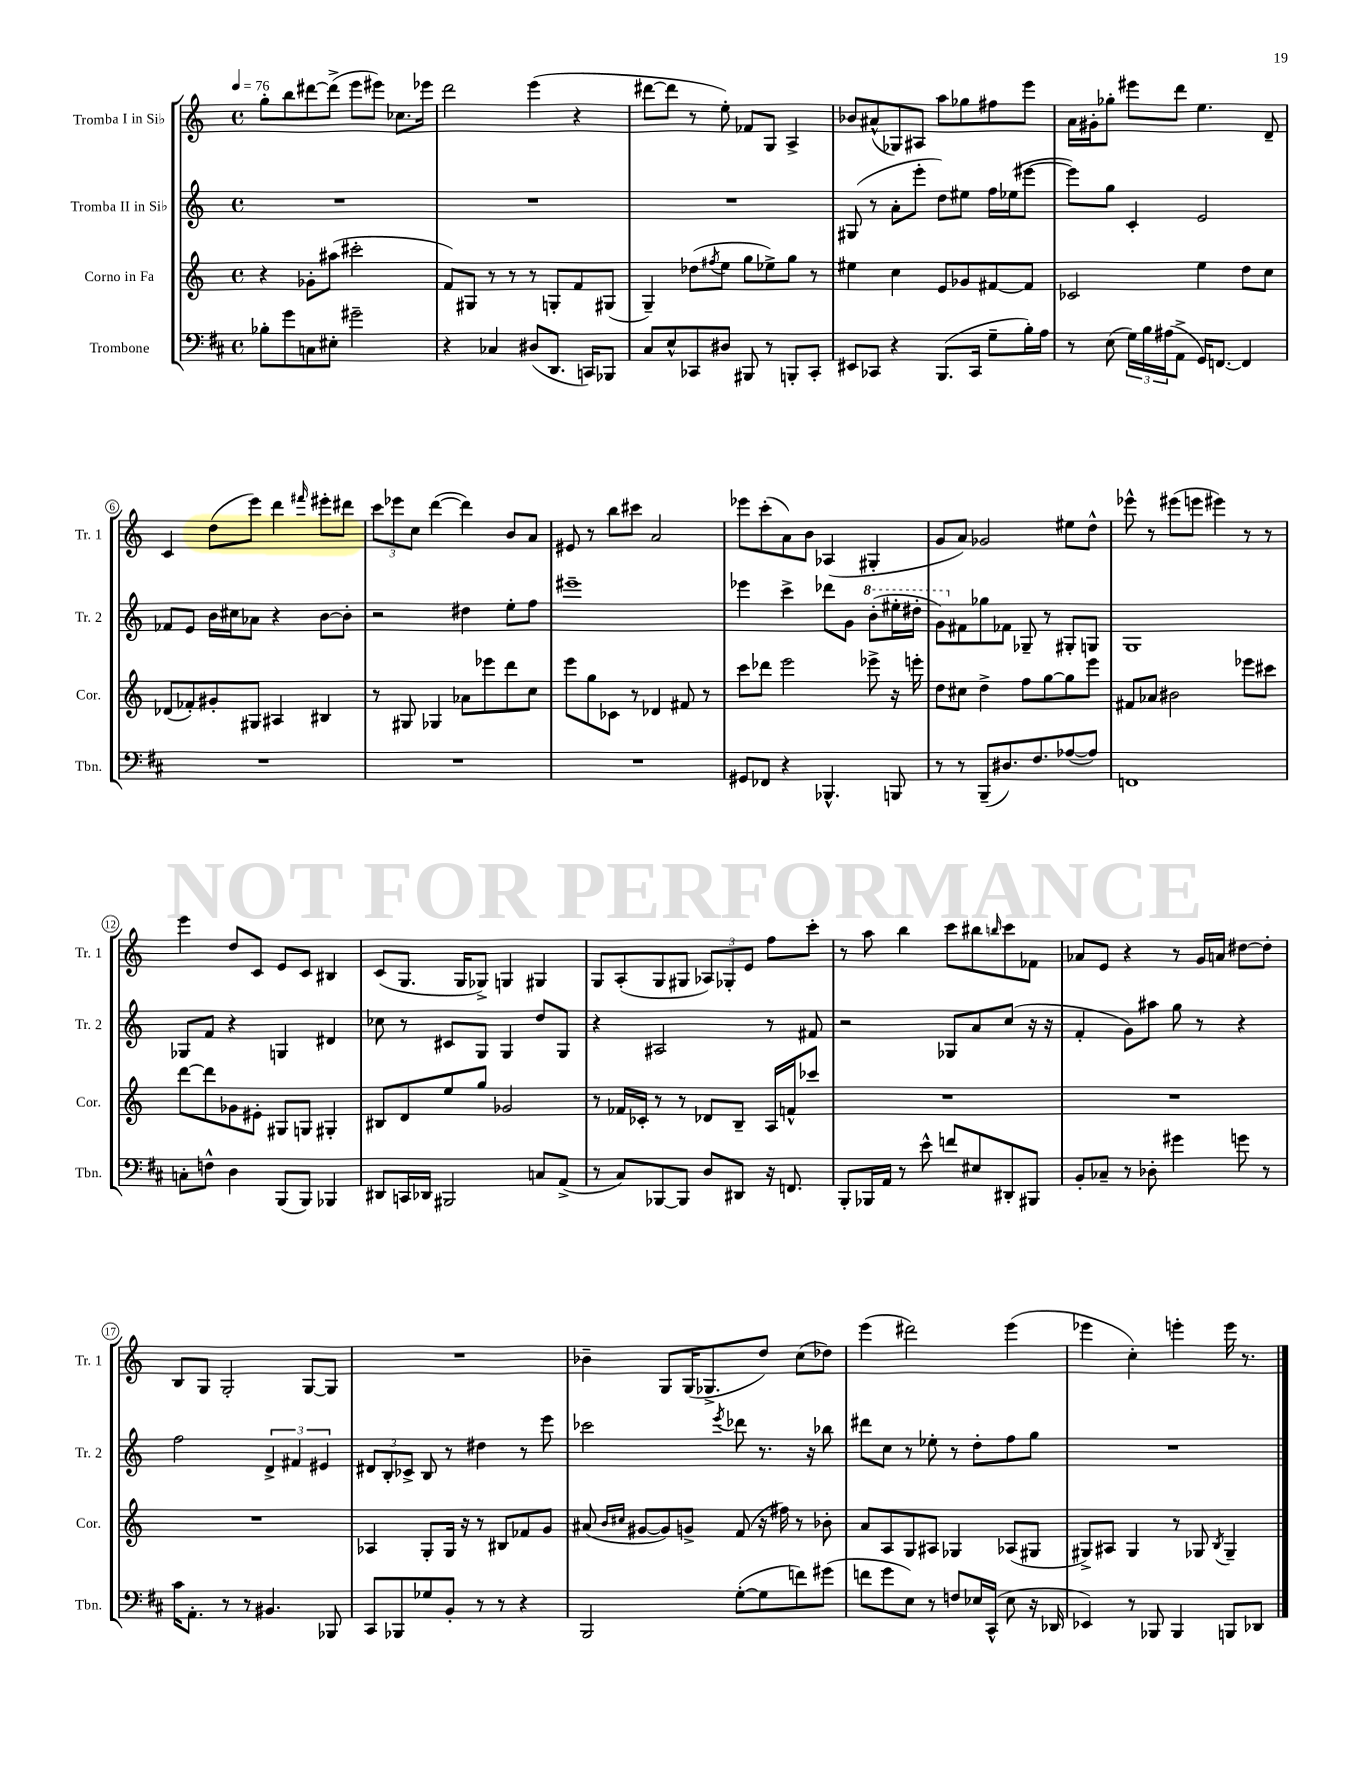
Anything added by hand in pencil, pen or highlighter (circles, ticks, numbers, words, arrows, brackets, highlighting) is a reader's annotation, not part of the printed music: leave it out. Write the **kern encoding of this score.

**kern	**kern	**kern	**kern
*staff4	*staff3	*staff2	*staff1
*clefF4	*clefG2	*clefG2	*clefG2
*k[f#c#]	*k[]	*k[]	*k[]
*M4/4	*M4/4	*M4/4	*M4/4
*met(c)	*met(c)	*met(c)	*met(c)
*MM76	*MM76	*MM76	*MM76
8B-'\L	4r	1r	8gg'\L
8g\	.	.	8bb\
8C\	8g-'\L	.	[8ddd#\
8E#'\J	(8aa#\J	.	(8ddd#^\]J
2g#~\	2ccc#'\	.	8eee\L
.	.	.	8eee#\J)
.	.	.	8.cc-\L
.	.	.	16eee-\Jk
=	=	=	=
4r	8f/L)	1r	2ddd\
.	8G#/J	.	.
4C-/	8r	.	.
.	8r	.	.
(8D#/L	8r	.	(4eee\
8.DD/J	8G'/L	.	.
.	8f/	.	4r
16CC/LK)	.	.	.
8BBB-/J	(8G#/J	.	.
=	=	=	=
8C#/L	4G~/)	1r	[8ddd#\L
8E^^/	.	.	8ddd#\]J
8CC-/	(8dd-\L	.	8r
.	8qff#/	.	.
8D#/J	8ee\J	.	8ee'\)
8BBB#/	8gg\L	.	8f-/L
8r	8ee-^\)	.	8G/J
8BBB'/L	8gg\J	.	4A^/
8CC-'/J	8r	.	.
=	=	=	=
8EE#/L	4ee#\	(8G#/	8b-/L
8CC-/J	.	8r	(8a#^^/
4r	4cc\	8a'\L	8G-/)
.	.	8eee'\J	8A#/J
(8.BBB/L	8e/L	8dd\L)	8aa\L
.	8g-/	8ee#\J	8gg-\
16CC-/Jk	.	.	.
8G~\L	[8f#/	16ff\LL	8ff#\
.	.	(16ee-\J	.
16B'\L)	8f#/]J	[8eee#\J	8eee\J
16A\JJ	.	.	.
=	=	=	=
8r	2c-/	8eee#\]L)	16a\LL
.	.	.	16g#'\J
(8E\	.	8gg\J	8gg-'\J
24G\LL)	.	4c'/	8eee#\L
24B\	.	.	.
(24A#\J	.	.	.
8AA^\J	.	.	8ddd\J
16GG/LK)	4ee\	2e/	4.ee\
[8.FF/J	.	.	.
4FF/]	8dd\L	.	.
.	8cc\J	.	8d~/
=	=	=	=
1r	(8d-/L	8f-/L	4c/
.	8f-'/)	8e/J	.
.	8g#'/	16b\LL	(8dd\L
.	.	16cc#\J	.
.	8G#/J	8a-\J	8eee\J)
.	4A#/	4r	4ddd\
.	.	.	16qqfff#/
.	4B#/	[8b\L	8eee#'\L
.	.	8b'\]J	8ddd#\J
=	=	=	=
1r	8r	2r	12ccc\L
.	.	.	12eee-\
.	8G#/	.	.
.	.	.	12cc\J
.	4G-/	.	([4ddd\
.	8a-\L	4dd#\	4ddd\])
.	8eee-\	.	.
.	8ddd\	8ee'\L	8b/L
.	8cc\J	8ff\J	8a/J
=	=	=	=
1r	8eee\L	1eee#~	8e#/
.	8gg\	.	8r
.	8c-\J	.	8bb\L
.	8r	.	8ccc#\J
.	4d-/	.	2a/
.	8f#/	.	.
.	8r	.	.
=	=	=	=
8GG#/L	8ccc\L	4eee-\	8eee-\L
8FF-/J	8ddd-\J	.	(8ccc'\
4r	2eee\	4ccc^\	8a\)
.	.	.	8b\J
4.BBB-^^/	.	8ddd-\L	(4A-/
.	.	8g\J	.
.	8eee-^\	(8bb'\L	4G#'/
8BBB/	16r	16eee#'\L	.
.	16eee'\	16ddd#'\JJ	.
=	=	=	=
8r	8dd\L	8gg\L)	8g/L
8r	8cc#\J	8f#\	8a/J)
(8BBB~/L	4dd^\	8gg-\	2g-/
8.D#/)	.	8f-\J	.
.	8ff\L	8G-~/	.
8.F#/	.	.	.
.	[8gg\	8r	.
([8A-/	8gg\]	8G#'/L	8ee#\L
8A-/]J)	8eee\J	8G/J	8dd^^\J
=	=	=	=
1FF	8f#/L	1G	8eee-^^\
.	8a-/J	.	8r
.	2b#\	.	(8eee#\L
.	.	.	8eee\J
.	.	.	4eee#\)
.	8eee-\L	.	8r
.	8ccc#\J	.	8r
=	=	=	=
8C'\L	[8ddd\L	8G-/L	4eee\
8F^^\J	8ddd\]	8f/J	.
4D\	8g-\	4r	8dd/L
.	8e#'\J	.	8c/J
(8BBB/L	8G#/L	4G/	8e/L
8BBB/J)	8G/J	.	8c/J
4BBB-/	4G#'/	4d#/	4B#/
=	=	=	=
8DD#/L	8B#/L	8cc-\	(8c/L
16CC/L	8d/	8r	8.G/J
16DD-/JJ	.	.	.
2BBB#/	8ee/	8c#/L	.
.	.	.	16G/LK
.	8gg/J	8G/J	8G-^/J)
.	2g-/	4G/	4G/
8C/L	.	8dd/L	4G#/
(8AA^/J	.	8G/J	.
=	=	=	=
8r	8r	4r	8G/L
8C#/L)	16f-/LL	.	(8A'/
.	16c-'/JJ	.	.
[8BBB-/	8r	2A#/	8G/
8BBB-/]J	8r	.	8G#/J
8D/L	8d-/L	.	12A-/L)
.	.	.	12G-'/
8DD#/J	8B~/J	.	.
.	.	.	12e/J
16r	16A/LL	8r	8ff\L
8.FF/	16f^^/J	.	.
.	8ccc-/J	8f#/	8ccc'\J
=	=	=	=
8BBB'/L	1r	2r	8r
16BBB-/L	.	.	8aa\
16AA/JJ	.	.	.
8r	.	.	4bb\
8e^^\	.	.	.
8f/L	.	8G-/L	8ccc\L
8E#/	.	8a/	8bb#\
.	.	.	16qqbb/
8DD#'/	.	(8cc/J	8ccc\
8BBB#/J	.	16r	8f-\J
.	.	16r	.
=	=	=	=
8BB'/L	1r	4f'/	8a-/L
8C-~/J	.	.	8e/J
8r	.	8g\L)	4r
8D-'\	.	8aa#\J	.
4g#\	.	8gg\	8r
.	.	8r	16g/LL
.	.	.	16a/JJ
8g\	.	4r	[8dd#\L
8r	.	.	8dd#'\]J
=	=	=	=
16c#\LK	1r	2ff\	8B/L
8.AA'\J	.	.	.
.	.	.	8G/J
8r	.	.	2G'/
8r	.	.	.
4.BB#/	.	6d^/	.
.	.	6f#/	.
.	.	.	[8G/L
.	.	6e#/	.
8BBB-/	.	.	8G/]J
=	=	=	=
8CC#/L	4A-/	12d#/L	1r
.	.	12B'/	.
8BBB-/	.	.	.
.	.	12c-^/J	.
8G-/	8G'/L	8B/	.
8BB'/J	16G/Jk	8r	.
.	16r	.	.
8r	8r	4dd#\	.
8r	8B#/L	.	.
4r	8f-/	8r	.
.	8g/J	8eee\	.
=	=	=	=
2BBB/	(8a#/	2ccc-\	4b-~\
.	16qqb/LL	.	.
.	16qqcc#/JJ	.	.
.	[8g#/L	.	.
.	8g#/])	.	8G/L
.	8g^/J	.	(16G/K
.	.	.	8.G-^/
.	.	8qeee/	.
([8G'\L	(8f/	8ddd-\	.
8G\]	16r	8.r	8dd/J)
.	16ff#\)	.	.
8f\)	8r	.	(8cc\L
.	.	16r	.
(8g#\J	8b-'\	8bb-\	8dd-\J)
=	=	=	=
8f\L	8a/L	8ddd#\L	(4eee\
8g\	8A/	8cc\J	.
8E\J)	8G/	8r	2ddd#\)
8r	8A#/J	8ee-'\	.
8F/L	4G-/	8r	.
16E-/L	.	8dd'\L	.
(16CC#^^/JJ	.	.	.
8E-\	(8A-/L	8ff\	(4eee\
16r	8G#/J	8gg\J	.
16DD-/	.	.	.
=	=	=	=
4EE-/)	8G#^/L)	1r	4eee-\
.	8A#/J	.	.
8r	4G#/	.	4cc'\)
8BBB-/	.	.	.
4BBB-/	8r	.	4eee'\
.	8G-/	.	.
.	8qB/	.	.
8BBB/L	4G-~/	.	16eee\
.	.	.	8.r
8DD-/J	.	.	.
==	==	==	==
*-	*-	*-	*-
